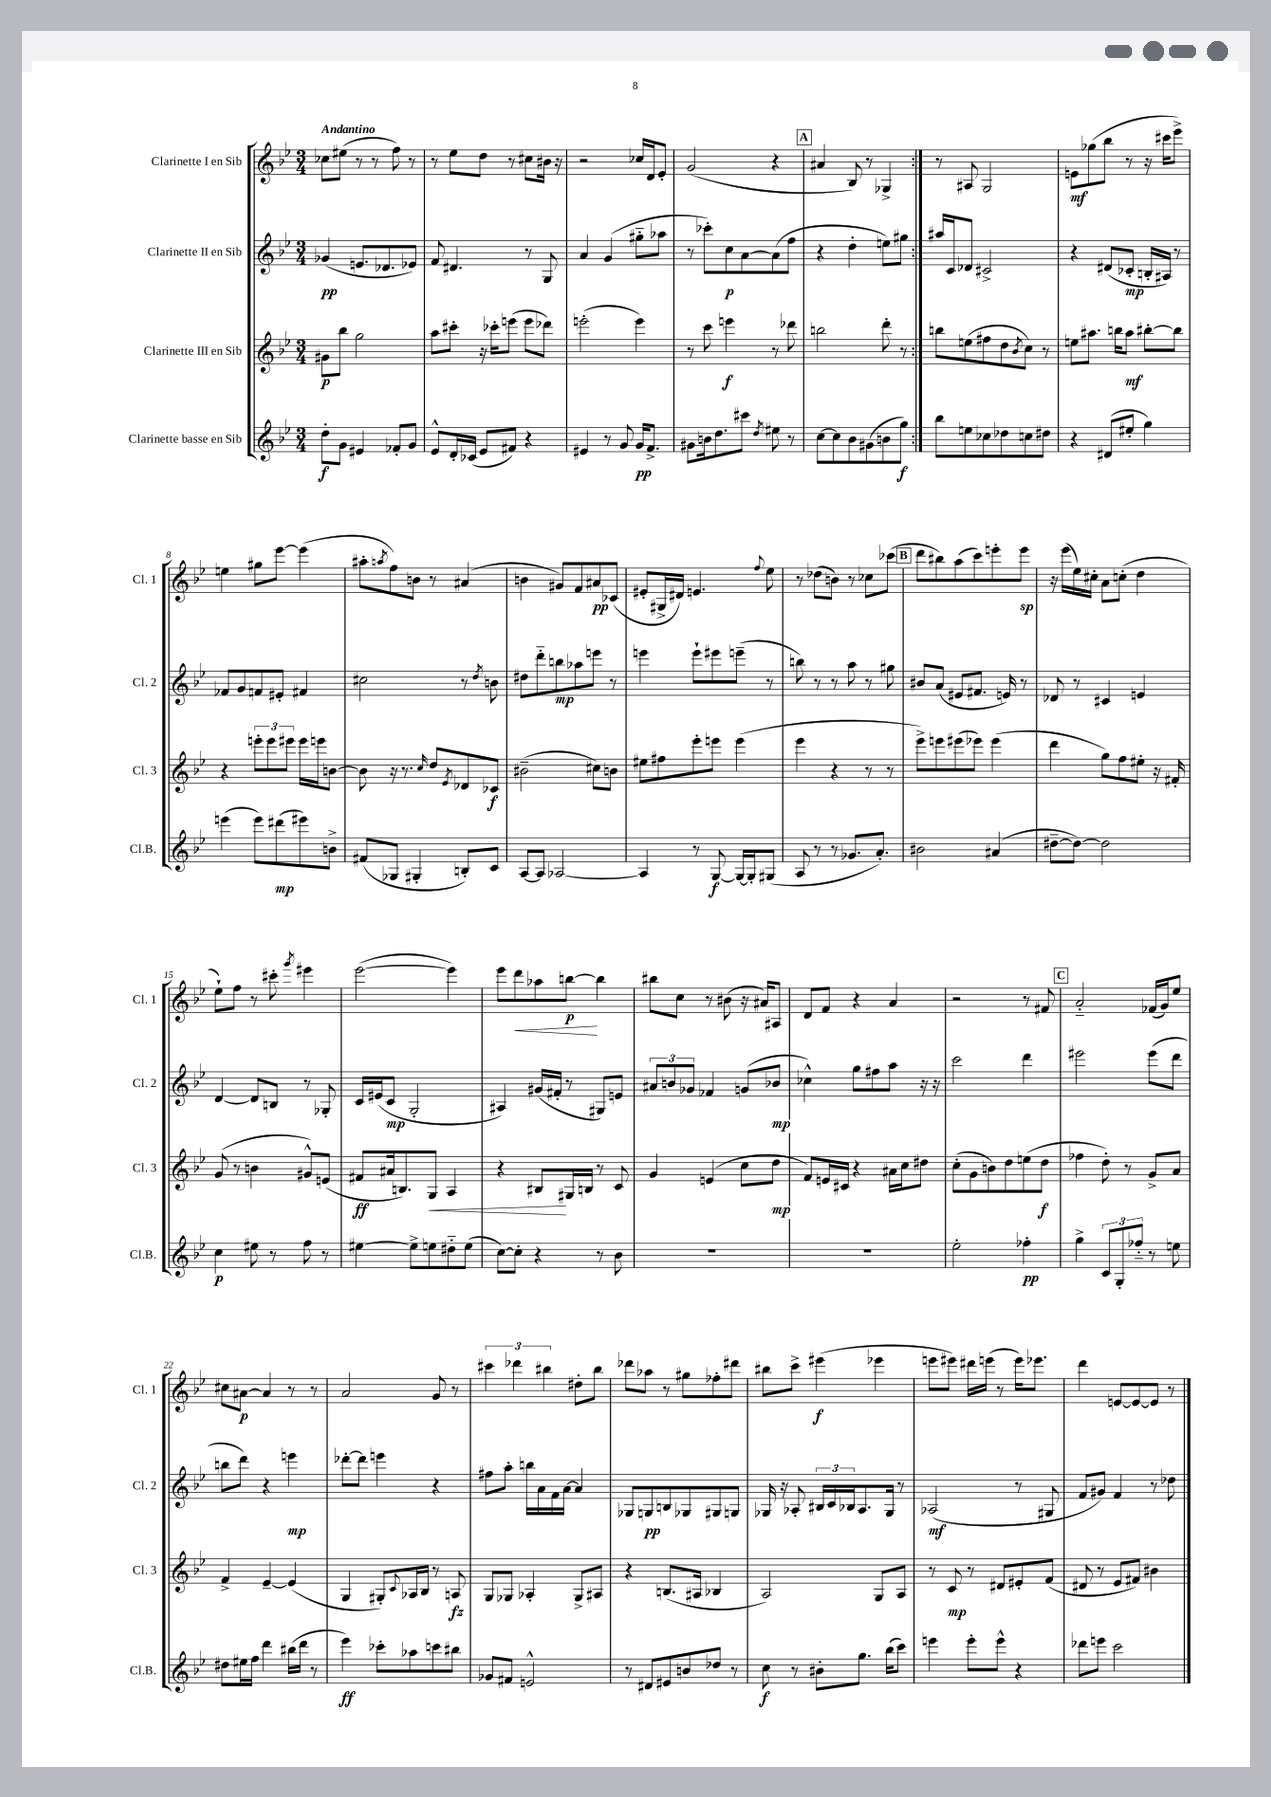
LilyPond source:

<<
\new StaffGroup <<
\new Staff = "s0" \with { instrumentName = "Clarinette I en Sib" shortInstrumentName = "Cl. 1" } {
    \clef treble \key bes \major \numericTimeSignature \time 3/4 \tempo "Andantino"
    \repeat volta 2 { ces''8 eis''8( r8 r8 f''8) r8 |
    r8 ees''8 d''8 r8 cis''8 bis'16 r16 |
    r2 ces''16 d'16 ees'8-. |
    g'2( r4 |
    \mark \markup { \box "A" } ais'4 bes8) r8 ges4-> | }
    r8 ais8 g2 |
    e'8\mf ges''8( bes''8 r8 r16 cis'''16 ees'''8->) |
    e''4 gis''8 ees'''8~ ees'''4( |
    ais''8-. \acciaccatura { a''8 } f''8) b'8 r8 ais'4( |
    b'4 gis'8) f'8 ais'8\pp ces'8( |
    eis'8-. gis16-> dis'16) e'4. \appoggiatura { f''8 } ees''8 |
    r8 des''8( b'8) r8 ces''8 ces'''8( |
    \mark \markup { \box "B" } d'''8 bis''8) a''8( c'''8) e'''8-. e'''8\sp |
    r16 ees'''16( ees''16) cis''16-. a'8 c''8-.( d''4 |
    ees''8-!) f''8 r8 cis'''8-. \acciaccatura { g'''8 } eis'''4 |
    ees'''2~( ees'''4) |
    ees'''8 d'''8\< aes''8 b''8~\p\! b''4 |
    bis''8 c''8 r8 bis'8( r16 ais'16) ais8 |
    d'8 f'8 r4 a'4 |
    r2 r8 fis'8 |
    \mark \markup { \box "C" } a'2-_ fes'16( g'16) ees''8 |
    cis''8 ais'8~\p ais'4 r8 r8 |
    a'2 g'8 r8 |
    \tuplet 3/2 { cis'''4 des'''4 bis''4 } dis''8-. bis''8 |
    des'''8 aes''8 r8 gis''8 fes''8-. dis'''8 |
    bis''8 c'''8-> eis'''4\f( ees'''4 |
    e'''8 eis'''8) dis'''16 e'''16( r8 e'''16) ees'''8. |
    d'''4 e'8~ e'8~ e'8 r8 \bar "|." |
}
\new Staff = "s1" \with { instrumentName = "Clarinette II en Sib" shortInstrumentName = "Cl. 2" } {
    \clef treble \key bes \major \numericTimeSignature \time 3/4
    \repeat volta 2 { ges'4\pp( e'8. des'8. ees'8) |
    f'8 dis'4. r8 g8 |
    a'4 g'4( gis''8-_ aes''8 |
    r8 ces'''8-.) c''8\p a'8~ a'8( f''8 |
    \mark \markup { \box "A" } r4 d''4-. e''8) gis''8 | }
    ais''16 c'16 des'8 cis'2-> |
    r4 dis'8( ces'8-.\mp b16-. ais16) r8 |
    fes'8 g'8 f'8 eis'8-. fis'4 |
    cis''2 r8 \acciaccatura { d''8 } b'8 |
    dis''8 d'''8-_ b''8\mp aes''8 e'''8 r8 |
    e'''4 e'''8-! eis'''8 e'''8--( r8 |
    b''8) r8 r8 a''8 r8 gis''8 |
    \mark \markup { \box "B" } bis'8 a'8( eis'8 fis'8. e'16) r8 |
    des'8 r8 cis'4 e'4 |
    d'4~ d'8 b8 r8 ges8-. |
    c'16 eis'16( c'8\mp g2-. |
    ais4) gis'16( fis'16-. r8 gis8) e'8 |
    \tuplet 3/2 { ais'8 b'8 ges'8 } fes'4 g'8( bes'8\mp |
    ces''4-^) g''8 fis''8 a''8 r16 r16 |
    c'''2 d'''4 |
    \mark \markup { \box "C" } eis'''2 eis'''8( d'''8 |
    b''8 d'''8) r4 e'''4\mp |
    des'''8~-. des'''8 e'''4 r4 |
    fis''8 a''8-. b''16 a'16 f'16 a'16~ a'4 |
    ges8 g8\pp b8 ges8 gis8 g8 |
    ges16 r16 aes8-. \tuplet 3/2 { bis16 c'16 bes16 } aes8. ges16 r8 |
    aes2\mf( r8 gis8 |
    f'8 gis'8) f'4 r8 des''8 \bar "|." |
}
\new Staff = "s2" \with { instrumentName = "Clarinette III en Sib" shortInstrumentName = "Cl. 3" } {
    \clef treble \key bes \major \numericTimeSignature \time 3/4
    \repeat volta 2 { gis'8\p bes''8 g''2 |
    a''8 cis'''8-. r16 ces'''16-. e'''8( e'''8 des'''8) |
    e'''2-.( e'''4) |
    r8 c'''8 e'''4\f r8 des'''8 |
    \mark \markup { \box "A" } b''2 d'''8-. r8 | }
    b''8 e''8( fis''8 d''8 \acciaccatura { bes'8 } c''8) r8 |
    e''8 ais''8. b''16 ais''8\mf bis''8~-. bis''8 |
    r4 \tuplet 3/2 { e'''8-. e'''8 eis'''8 } eis'''16 e'''16 b'8~ |
    b'8 r16 r8. \grace { c''16 } d''8 \acciaccatura { ees'8 } des'8 ces'8\f |
    bis'2--( cis''8) b'8 |
    eis''8 fis''8 ees'''8-. e'''8 e'''4( |
    ees'''4 r4 r8 r8 |
    \mark \markup { \box "B" } ees'''8->) e'''8 eis'''8( ees'''8) ees'''4( |
    d'''4 g''8) f''8 eis''8-. r16 fis'16-. |
    g'8( r8 b'4 gis'8-^) e'8( |
    fis'8\ff ais'16 b8.) g8\< a4 |
    r4 bis8\! gis16 b16 r8 c'8 |
    g'4 e'4( c''8 d''8\mp |
    f'8) e'16 cis'16 r4 ais'16 c''16 dis''8 |
    c''8-.( g'8 b'8) d''8 e''8( d''8\f |
    \mark \markup { \box "C" } fes''4 d''8-.) r8 g'8-> a'8 |
    f'4-> ees'4~-- ees'4( |
    g4 gis8-.) \appoggiatura { c'8 } aes16 bes16 r8 a8\fz |
    g8 ges8 aes4-. ges8-> ais8 |
    r4 b8.( ais16 bes4 |
    a2) g8 a8 |
    r8 c'8\mp r8 dis'8 eis'8-. f'8( |
    dis'8 r8 ees'8 fis'8) bis'4 \bar "|." |
}
\new Staff = "s3" \with { instrumentName = "Clarinette basse en Sib" shortInstrumentName = "Cl.B." } {
    \clef treble \key bes \major \numericTimeSignature \time 3/4
    \repeat volta 2 { d''8-.\f g'8 eis'4 fes'8-. g'8 |
    ees'8-^ d'16-. ces'16( ees'8 fis'8) r4 |
    eis'4 r8 g'8 g'16\pp f'8.-> |
    gis'8 b'16 d''8. cis'''8 \acciaccatura { d''8 } eis''8 r8 |
    \mark \markup { \box "A" } c''8~ c''8 bes'8 gis'8( b'8 g''8\f) | }
    bes''8 e''8 ces''8 des''8 c''8 dis''8 |
    r4 dis'8( eis''8-. g''4) |
    e'''4( e'''8) dis'''8\mp( eis'''8) b'8-> |
    fis'8( ges8 gis4-. b8-.) c'8 |
    a8~ a8 aes2~ |
    aes4 r8 g8~\f g16~ g16-. gis8( |
    a8 r8 r8 ges'8. a'8.-.) |
    \mark \markup { \box "B" } bis'2 ais'4( |
    dis''8~-- dis''8~) dis''2 |
    c''4\p eis''8 r8 f''8 r8 |
    eis''4~ eis''8-> e''8 dis''8-_ e''8( |
    c''8~) c''8-. r4 r8 bes'8 |
    R2. |
    R2. |
    ees''2-. fes''4-.\pp |
    \mark \markup { \box "C" } g''4-> \tuplet 3/2 { c'8 g8-. fes''8-_ } r8 e''8 |
    dis''8 eis''16 f''16 d'''4 bis''16( d'''16 r8 |
    ees'''4\ff) ces'''8-. aes''8 c'''8 bis''8 |
    ges'8 fis'8 e'2-^ |
    r8 dis'8 eis'8 b'8 des''8 r8 |
    c''8\f r8 bis'8-. g''8. bes''16( c'''8) |
    e'''4 e'''8-. e'''8-^ r4 |
    des'''8 e'''8 c'''2 \bar "|." |
}
>>
>>
